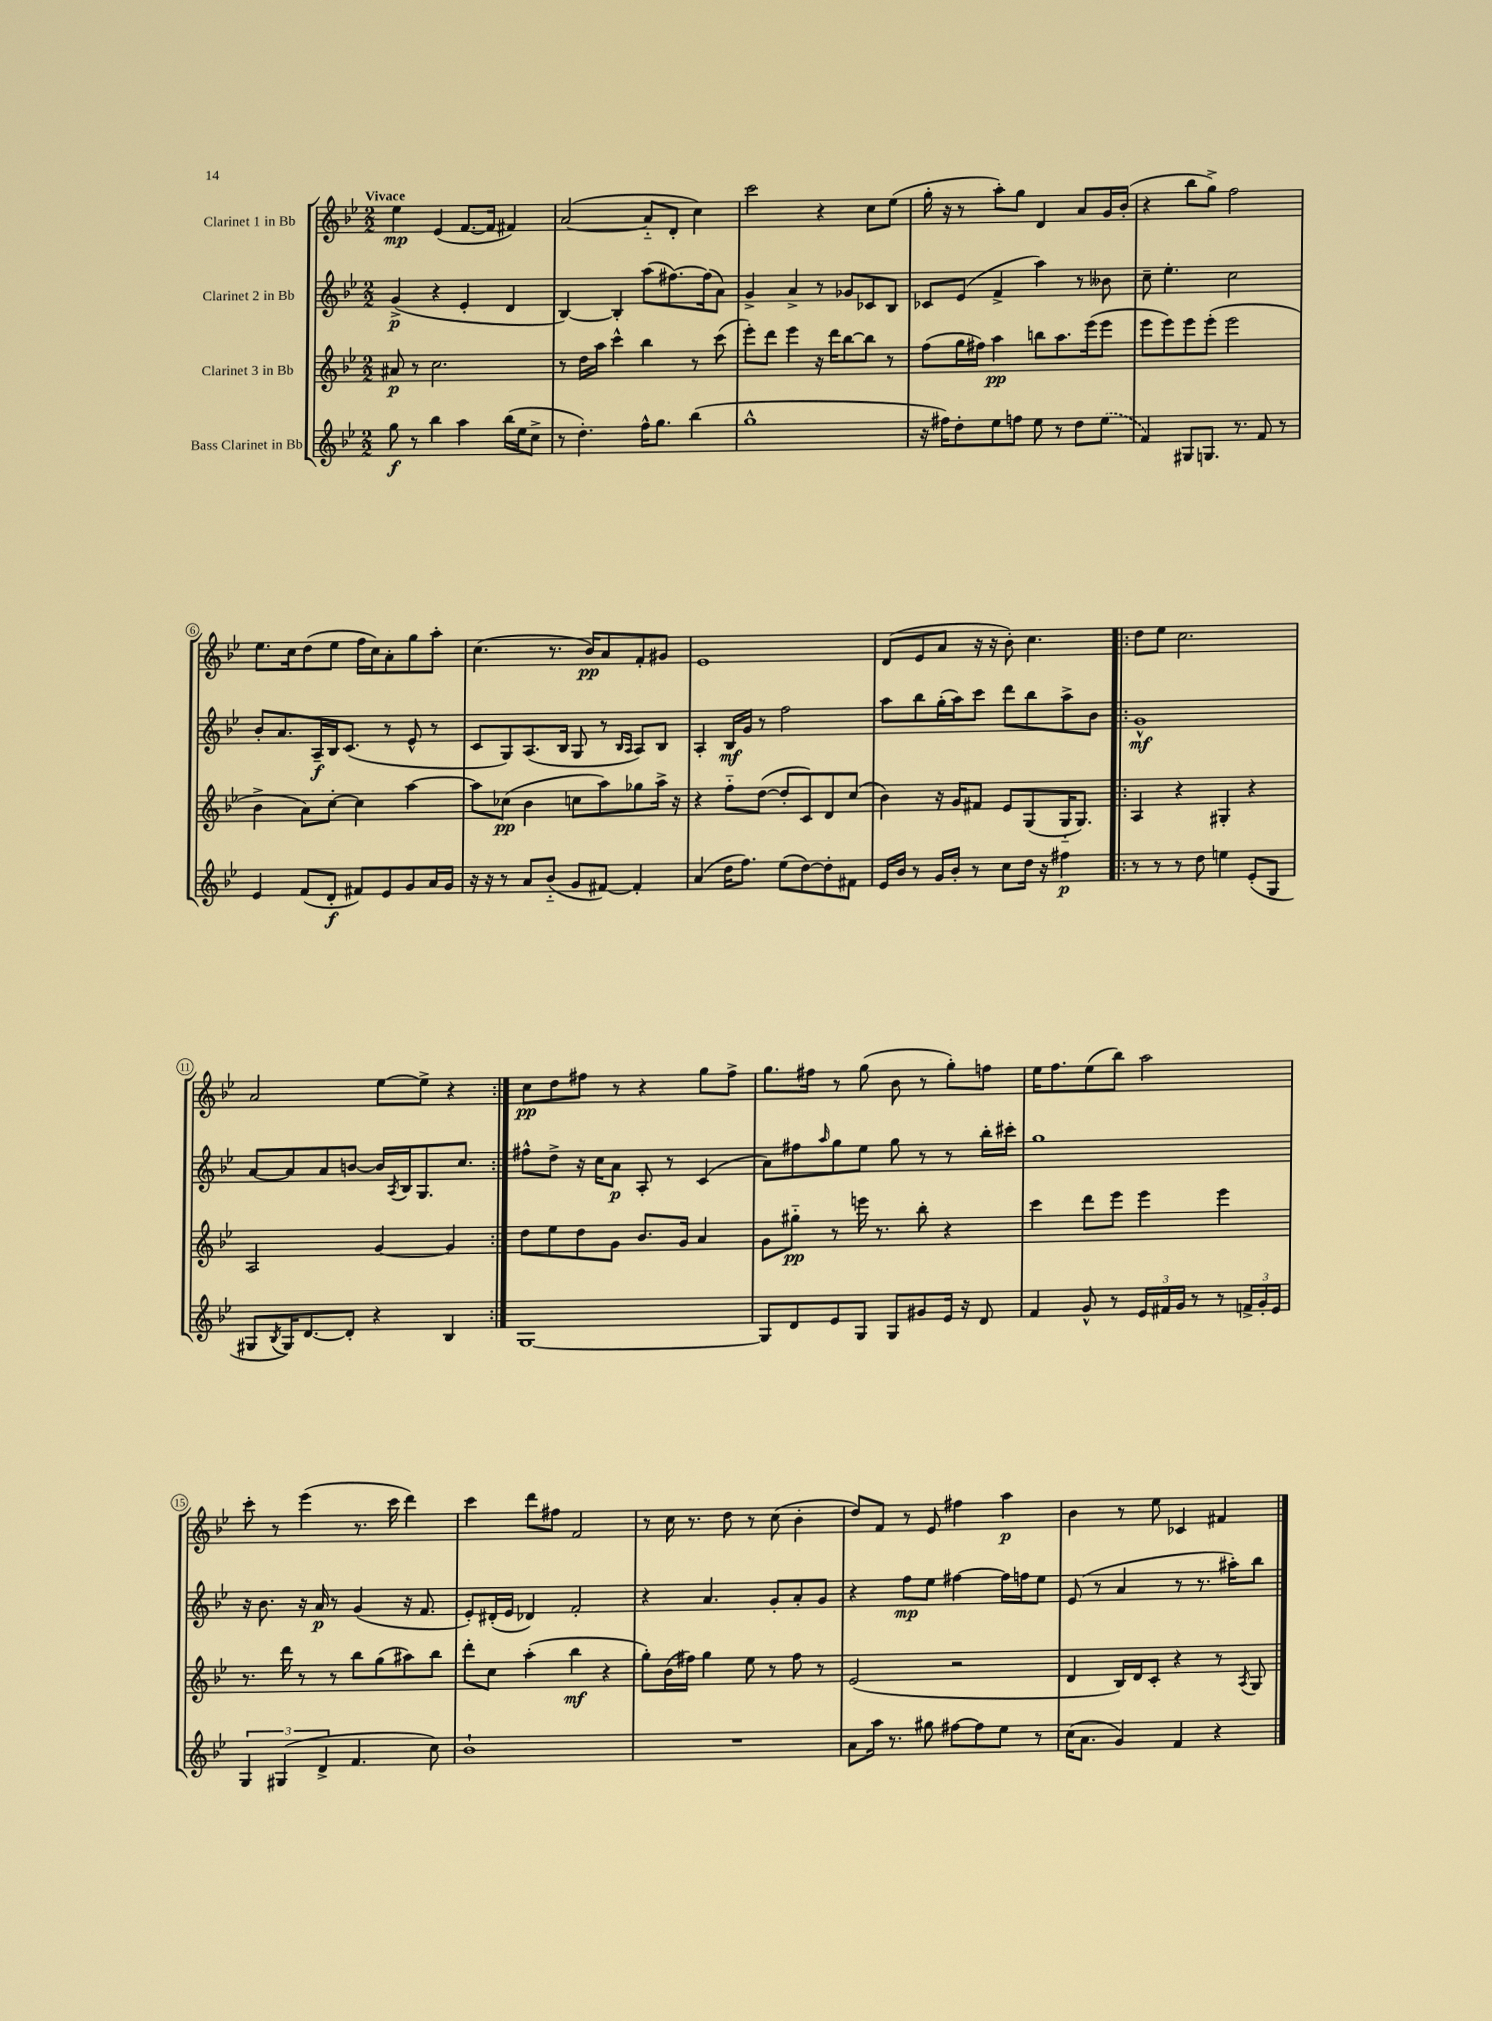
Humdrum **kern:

**kern	**kern	**kern	**kern
*staff4	*staff3	*staff2	*staff1
*clefG2	*clefG2	*clefG2	*clefG2
*k[b-e-]	*k[b-e-]	*k[b-e-]	*k[b-e-]
*M2/2	*M2/2	*M2/2	*M2/2
8gg	8a#	(4g^	4ee-
8r	8r	.	.
4bb-	2.cc	4r	(4e-
4aa	.	4e-'	[8.f
.	.	.	16f]
(16bb-	.	4d	4f#)
16ee-	.	.	.
8cc^	.	.	.
=	=	=	=
8r	8r	[4B-)	([2a
4.dd')	16dd	.	.
.	16aa	.	.
.	4ccc^^	4B-']	.
16ff^^	4bb-	(8aa	8a'~]
8.gg	.	.	.
.	.	[8.ff#)	8d'
(4bb-	8r	.	4cc)
.	.	(16ff#]	.
.	(8ccc	8a)	.
=	=	=	=
1gg^^	8eee-')	4g^	2ccc
.	8ddd	.	.
.	4eee-	4a^	.
.	16r	8r	4r
.	16ddd	.	.
.	[8bb-	8g-	.
.	8bb-]	8c-	8cc
.	8r	8B-	(8ee-
=	=	=	=
16r	(8ff	8c-	16gg'
16ff#)	.	.	16r
8dd'	16gg	(8e-	8r
.	16ff#)	.	.
8ee-	4aa	4f^	8aa')
8ff	.	.	8gg
8ee-	8bb	4aa)	4d
8r	8.aa	.	.
8dd	.	8r	8a
.	(16eee-	.	.
(8ee-	8eee-	8b--	16g
.	.	.	(16b-'
=	=	=	=
4f)	8eee-	8cc~	4r
.	8eee-)	4.ee-'	.
8G#	8eee-	.	8bb-
8.G	(8eee-'	.	8gg^)
.	2eee-	2cc	2ff
8.r	.	.	.
8f	.	.	.
8r	.	.	.
=	=	=	=
4e-	4b-^	8b-'	8.ee-
.	.	8.a	.
.	.	.	16cc
(8f	8a)	.	(8dd
.	.	16A~	.
8d'	[8cc'	16B-	8ee-
.	.	(8.c	.
8f#)	4cc]	.	16ff
.	.	.	16cc)
8e-	.	8r	8a'
8g	[4aa	8e-^^	8gg
16a	.	8r	8aa'
16g	.	.	.
=	=	=	=
16r	8aa]	8c	(4.cc
16r	.	.	.
8r	(8cc-	8G)	.
8a	4b-	(8.A	.
(8b-'~	.	.	8.r
.	.	16B-	.
8g	8cc	8G	.
.	.	.	16b-)
[8f#)	8aa)	8r	8a
.	.	16qqB-	.
.	.	16qqA	.
4f#']	8gg-	8A)	8f'
.	16aa^	8B-	8g#
.	16r	.	.
=	=	=	=
(4a	4r	4A'	1e-
16dd	8ff'~	16B-	.
8.ff)	.	16g	.
.	([8dd	8r	.
(8ee-	8dd']	2ff	.
[8dd)	8c)	.	.
8dd']	8d	.	.
8f#	(8cc	.	.
=	=	=	=
16e-	4b-)	8aa	(8d
16b-	.	.	.
8r	.	8bb-	8e-
16g	16r	(16gg'	8a
16b-'	16g	16aa)	.
8r	8f#	8ccc	16r
.	.	.	16r
8cc	8e-	8ddd	8b-')
16dd	(8G	8bb-	4.cc
16r	.	.	.
4ff#	16G'~	8aa^	.
.	8.G)	.	.
.	.	8b-	.
=!|:	=!|:	=!|:	=!|:
8r	4A	1g^^	8dd
8r	.	.	8ee-
8r	4r	.	2.cc
8dd	.	.	.
4ee	4G#'	.	.
(8e-'	4r	.	.
8G	.	.	.
=	=	=	=
8G#	2A	[8a	2a
8qB-	.	.	.
16G#)	.	8a]	.
[8.d	.	.	.
.	.	8a	.
8d']	.	[8b	.
4r	[4g	16b]	[8ee-
.	.	8qA	.
.	.	16B-	.
.	.	8.G	8ee-^]
4B-	4g]	.	4r
.	.	8.cc	.
=:|!	=:|!	=:|!	=:|!
[1G	8dd	8ff#^^	8cc
.	8ee-	8dd^	8dd
.	8dd	16r	8ff#
.	.	16cc	.
.	8g	8a	8r
.	8.b-	8A'	4r
.	.	8r	.
.	16g	.	.
.	4a	(4c	8gg
.	.	.	8ff#^
=	=	=	=
8G]	8g	8a)	8.gg
8d	8gg#'~	8ff#	.
.	.	.	16ff#
.	.	16qqaa	.
8e-	8r	8gg	8r
8G	16eee	8ee-	(8gg
.	8.r	.	.
8G	.	8gg	8b-
8g#	8bb-'	8r	8r
16e-	4r	8r	8gg')
16r	.	.	.
8d	.	16bb-'	8ff
.	.	16ccc#'	.
=	=	=	=
4f	4ccc	1gg	16ee-
.	.	.	8.ff
8g^^	8ddd	.	(8ee-
8r	8eee-	.	8bb-)
24e-	4eee-	.	2aa
24f#	.	.	.
24g	.	.	.
8r	.	.	.
8r	4eee-	.	.
24f^	.	.	.
24g'	.	.	.
24e-	.	.	.
=	=	=	=
6G	8.r	16r	8ccc'
.	.	8.b-	.
.	.	.	8r
(6G#	.	.	.
.	16ddd	.	.
.	8r	16r	(4eee-
.	.	16a	.
6d^	.	.	.
.	8r	8r	.
4.f	8bb-	(4g	8.r
.	(8gg	.	.
.	.	.	16ccc
.	8aa#)	16r	4ddd)
.	.	8.f	.
8cc)	8bb-	.	.
=	=	=	=
1b-`	8ddd'	8e-')	4ccc
.	8cc	(16d#'	.
.	.	16e-	.
.	(4aa'	4d-)	8ddd
.	.	.	8ff#
.	4bb-	2f'	2f
.	4r	.	.
=	=	=	=
1r	8gg')	4r	8r
.	(16b-	.	16cc
.	16ff#)	.	8.r
.	4gg	4.a	.
.	.	.	8dd
.	8ee-	.	8r
.	8r	8g'	(8cc
.	8ff#	8a'	4b-'
.	8r	8g	.
=	=	=	=
8a	(2e-	4r	8dd)
16aa	.	.	8f
8.r	.	.	.
.	.	8ff	8r
8gg#	.	8ee-	8e-
[8ff#	2r	[4ff#	4ff#
8ff#]	.	.	.
8ee-	.	16ff#]	4aa
.	.	16ff	.
8r	.	8ee-	.
=	=	=	=
(16cc	4d	(8e-	4b-
8.a	.	.	.
.	.	8r	.
4g)	16B-)	4a	8r
.	16d	.	.
.	8c'	.	8ee-
4f	4r	8r	4c-
.	.	8.r	.
4r	8r	.	4f#
.	.	16aa#')	.
.	8qA	.	.
.	8G	8bb-	.
==	==	==	==
*-	*-	*-	*-
